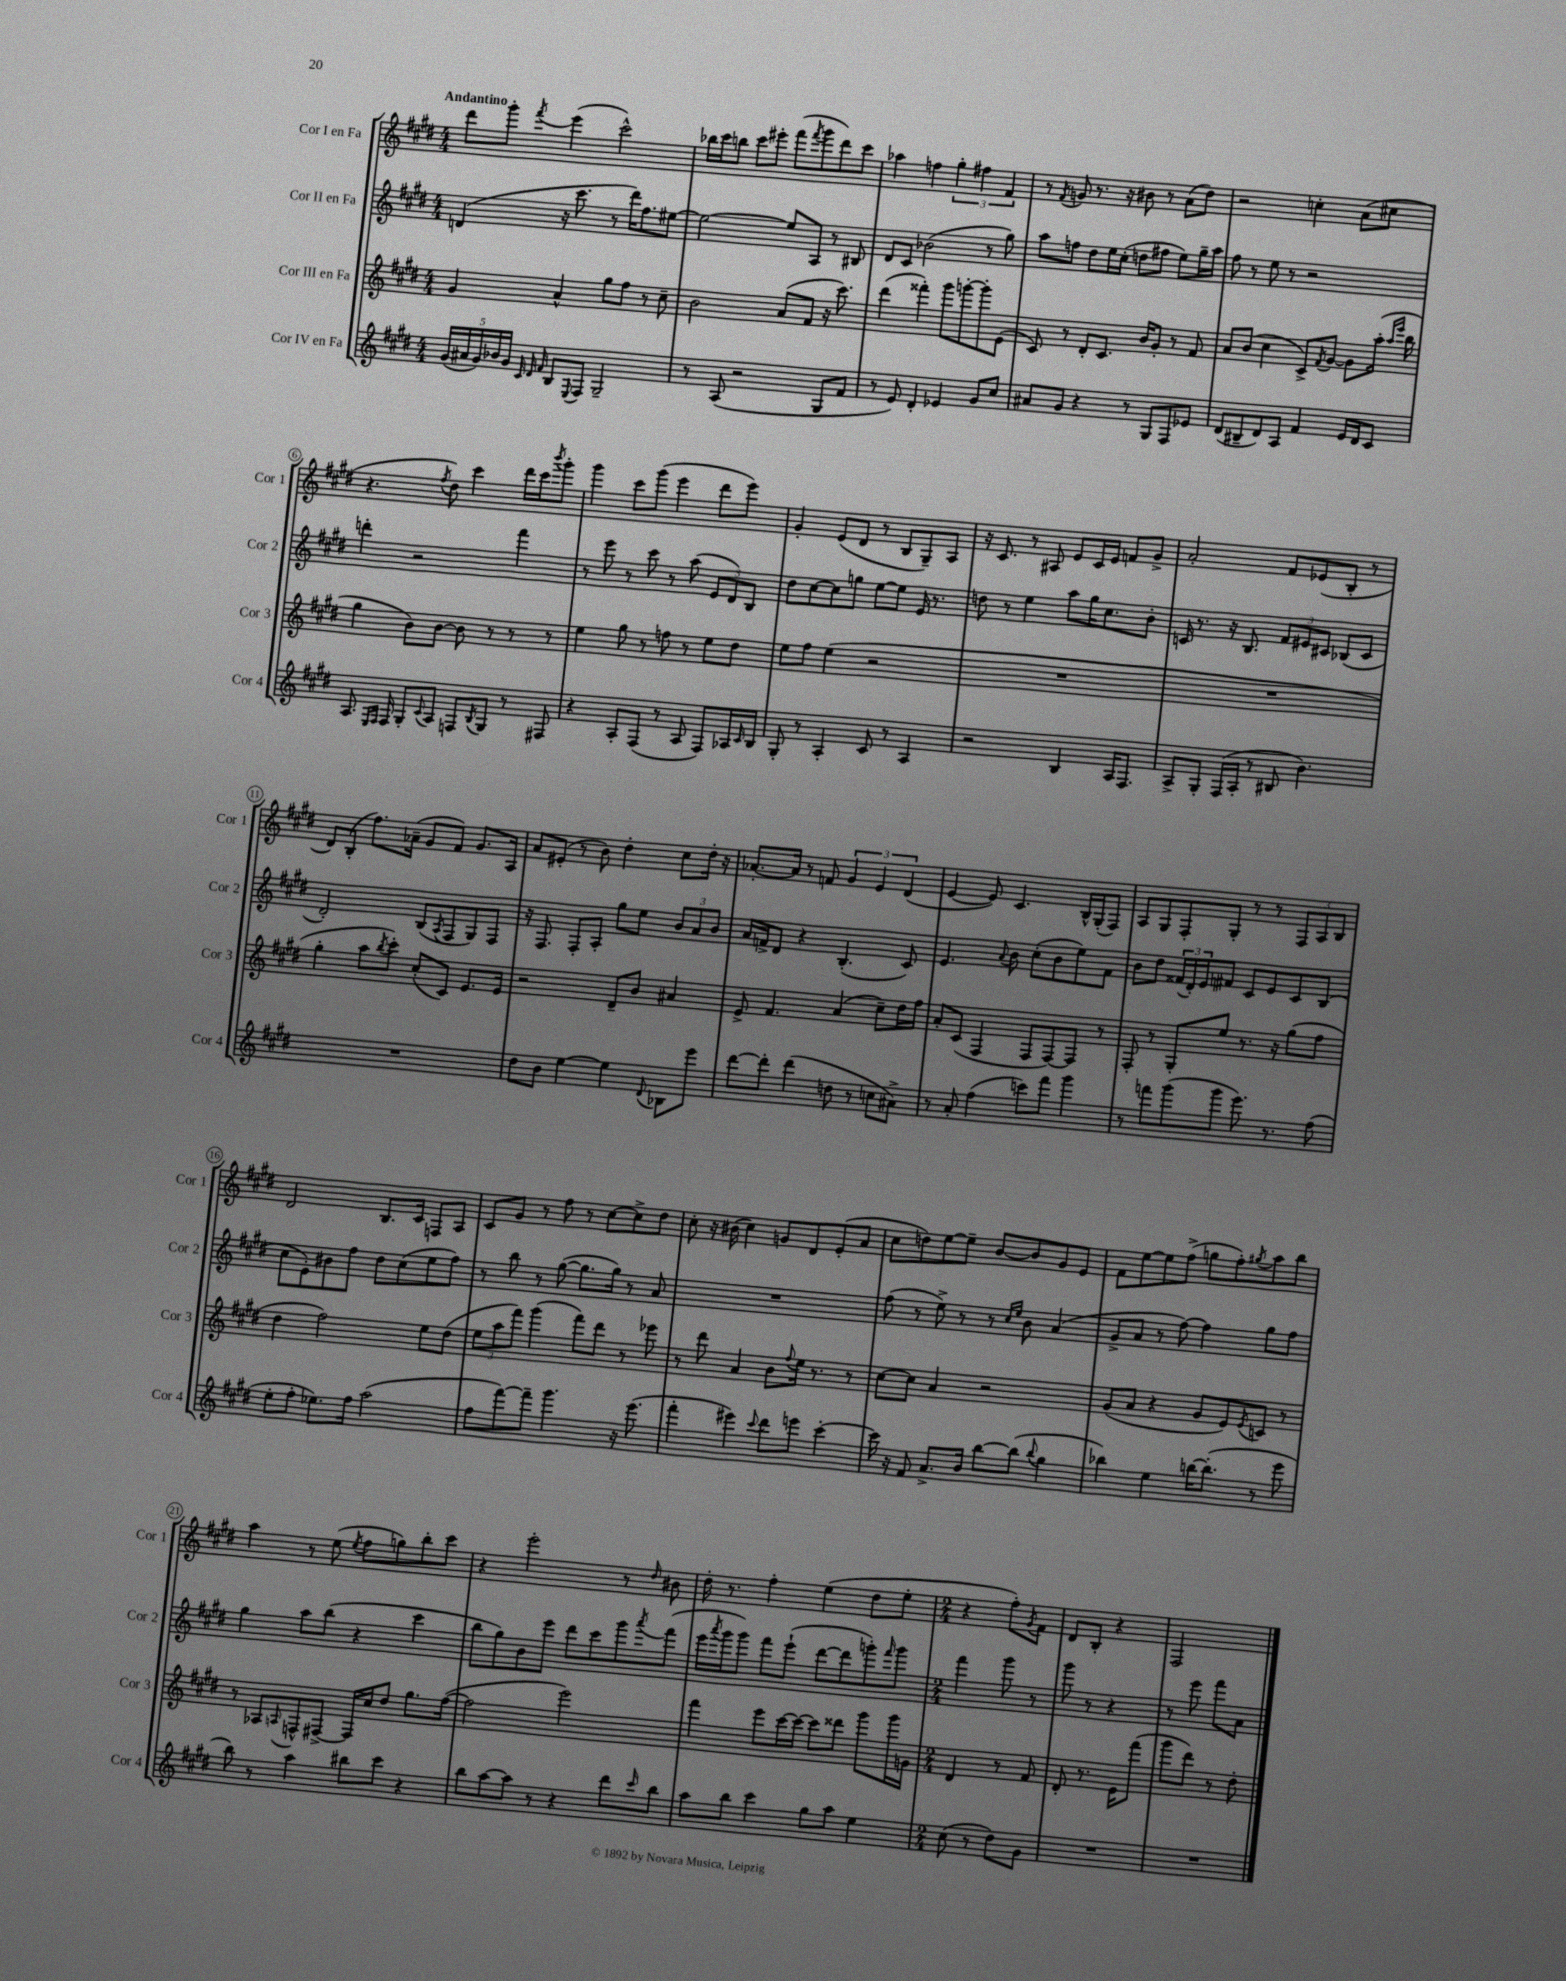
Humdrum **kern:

**kern	**kern	**kern	**kern
*staff4	*staff3	*staff2	*staff1
*clefG2	*clefG2	*clefG2	*clefG2
*k[f#c#g#d#]	*k[f#c#g#d#]	*k[f#c#g#d#]	*k[f#c#g#d#]
*M4/4	*M4/4	*M4/4	*M4/4
(20g#	4g#	(4d	8ddd#
20a#	.	.	.
20g#)	.	.	.
.	.	.	8ggg#'
20b-	.	.	.
20g#	.	.	.
32qqc#	.	.	.
32qqd#	.	.	.
32qqf#	.	.	8qfff#
8B	4a^^	16r	(4eee
.	.	8.ccc#	.
8qqE	.	.	.
8F#	.	.	.
2G#~	8gg#	8r	2ccc#^^)
.	8ff#	16ddd#)	.
.	.	8.ff#	.
.	8r	.	.
.	8cc#~	[8ee#	.
=	=	=	=
8r	2b	2ee#_	16bb-
.	.	.	16ccc#
(8A	.	.	8bb
2r	.	.	8ccc#
.	.	.	8eee#'
.	(8a	8ee#]	(8fff#
.	.	.	8qfff#
.	8f#	8A	8ggg#
8G#	16r	8r	8ddd#)
.	8.ccc#)	.	.
8f#	.	8B#	8ccc#
=	=	=	=
8r	(4ddd#	8d#	4aa-
8e)	.	8c#	.
4d#'	4fff##')	(2b-	4ff
4e-	8ggg#	.	6gg#'
.	[8ggg'	.	.
.	.	.	6ff#
8g#	8ggg']	8r	.
.	.	.	6f#
8cc#	(8e	8gg#)	.
=	=	=	=
8a#	8c#)	8aa	8r
.	.	.	8qf#
8g#	8r	8ff	8g
4r	8d#'	8dd#	8.r
.	8.c#	16ee	.
.	.	(16cc#'	16r
8r	.	8dd	8b#
.	16b	.	.
8G#	8g#'	8ff#	8r
8F#	8r	8ee)	(8a
8e-	8f#	16gg#~	8dd#)
.	.	16aa	.
=	=	=	=
(8d#	8a	8ff#	2r
8B#~	(8b	8r	.
8d#)	4cc#	8ee	.
8A	.	8r	.
4f#	8c#^)	2r	4cc'
.	8qf#	.	.
.	[8g#	.	.
16e	8g#]	.	(8a
16d#	.	.	.
8c#	(16aa'	.	8cc#
.	16qqaa	.	.
.	16qqeee	.	.
.	16bb	.	.
=	=	=	=
8.A	4gg#	4ddd'	4.r
16qqE	.	.	.
16qqF#	.	.	.
16F#	.	.	.
8G#'	8b)	2r	.
8qqc#	.	.	8qff#
8A	[8b	.	8dd#)
8F	8b]	.	4ccc#
8qB	.	.	.
8G#	8r	.	.
8r	8r	4fff#	16ddd#
.	.	.	16ccc#
.	.	.	8qbbb
8F#	8r	.	8ggg#'
=	=	=	=
4r	4ee	8r	4ggg#
.	.	8eee	.
8A'	8gg#	8r	8ccc#
(8F#	8r	8ccc#	(8ggg#
8r	8ff	8r	4eee
8A	8r	(8aa	.
8F#)	8ee	12e	8ddd#
.	.	12d#)	.
16A-	8dd#	.	8eee)
.	.	12B	.
16qqc#	.	.	.
16B	.	.	.
=	=	=	=
8G#'	8ee	8dd#	4g#'
8r	8ff#	[8cc#	.
4A'	(4ee	8cc#]	(8e
.	.	8gg	8d#
8c#	2r	[8ee	8r
8r	.	8ee]	8B
4A	.	16e	8G#~)
.	.	8.r	.
.	.	.	8A
=	=	=	=
2r	1r	8dd	16r
.	.	.	8.c#
.	.	8r	.
.	.	4ee	8r
.	.	.	8A#
4B	.	8aa	8e
.	.	16gg#	16c#
.	.	8.cc#	16e
16A	.	.	8f
8.F#	.	.	.
.	.	8b'	8g#^
=	=	=	=
8A^	1r	16c	2a'
.	.	8.r	.
8G#'	.	.	.
(16F#	.	16r	.
16A'	.	8.B	.
8r	.	.	.
8B#	.	12f#	8f#
.	.	12e#	.
4.b)	.	.	(8e-
.	.	12c#	.
.	.	(8B-	8B'
.	.	8c#	8r
=	=	=	=
1r	4gg#'	2d#')	8d#)
.	.	.	(8B'
.	8aa	.	8.ff#)
.	8qbb	.	.
.	8ccc#')	.	.
.	.	.	(16a-~
.	(8cc#'	(8B	8g#
.	.	8qA	.
.	8c#)	8F#	8f#)
.	8.e	8G#)	8.g#
.	.	8F#	.
.	16e	.	16A
=	=	=	=
8dd#	2r	16r	8a
.	.	8.F#	.
8b	.	.	(8e#'
[4ee	.	8F#'	8r
.	.	8A'	8b)
4ee]	8d#~	8gg#	4dd#'
.	8b	8ee	.
8qqd#	.	.	.
8B-	4a#	12b	8cc#
.	.	12a	.
8eee	.	.	16dd#'
.	.	12b	.
.	.	.	16r
=	=	=	=
[8ddd#	8e^	16a	[8.a-'
.	.	16f^	.
8ddd#']	4.f#	8d#	.
.	.	.	16a-]
(4ddd#	.	4r	8r
.	.	.	8f
8dd	(4a	(4.B'	6g#
8r	.	.	.
.	.	.	6e
8cc	8cc#~)	.	.
.	.	.	(6d#
8a#^)	16dd#	8c#)	.
.	16ff#	.	.
=	=	=	=
8r	8a'	4.e	[4e
8a'	(8c#	.	.
(4ff#	4F#	.	8e])
.	.	8qqa	.
.	.	8b	4.c#
8ccc)	8F#	(8cc#'	.
8fff#	[8F#)	8b	.
4ggg#	8F#]	8ee)	16B^^
.	.	.	(16G#'
.	8r	8f#	8F#)
=	=	=	=
8r	8F#'	8b	8A
8fff	8r	8dd#	8G#
(8ggg#	8G#'	(24f##	8F#'
.	.	24d#')	.
.	.	24e	.
8ggg#	8ee	8f#	8G#'
8.eee)	8.r	8c#	8r
.	.	8e	8r
8.r	16r	.	.
.	(8gg#	8c#	12F#
.	.	.	12A
(8ff#	8ff#	(8B	.
.	.	.	12B
=	=	=	=
8ee'	4dd#	8cc#	2d#
8ff#'	.	8e')	.
8.ee-)	2ff#)	8b#	.
.	.	8ff#	.
16ff#	.	.	.
(2aa	.	8dd#	8.B
.	.	(8cc#	.
.	.	.	16c#
.	8ee	8ee	8F
.	(8dd#	8ff#)	8A
=	=	=	=
8ff#	12ee	8r	8c#
.	12aa	.	.
[8fff#)	.	8bb	8g#
.	12fff#)	.	.
8fff#~]	(4ggg#	8r	8r
4.ggg#	.	([8gg#	8ff#
.	8fff#)	8.gg#]	8r
.	8ddd#	.	[8cc#
.	.	16gg#)	.
16r	8r	8r	8cc#^]
(8.eee	.	.	.
.	8eee-	8a	8dd#
=	=	=	=
4fff#'	8r	1r	8cc#'
.	8ddd#	.	16r
.	.	.	(16b#
4eee#)	4a	.	4cc#)
8qqccc#	.	.	.
8ddd#	8b	.	8g
.	8qqff#	.	.
8eee	16ee	.	8d#
.	8.r	.	.
[4ccc#'	.	.	(8e'
.	8r	.	8a
=	=	=	=
16ccc#]	[8cc#	(8ff#	8cc#
16r	.	.	.
8f#	8cc#]	8r	8dd)
8.a^	4a	8ee^)	[8ee
.	.	8r	8ee~]
16b	.	.	.
[8bb	2r	8r	[8b
.	.	16qqcc#	.
.	.	16qqee	.
(8bb]	.	8b	8b]
8qqbb	.	.	.
4gg#	.	(4a	8g#
.	.	.	8e
=	=	=	=
4bb-)	(8g#	8g#^	8f#
.	8a	8a	[8ee
4ee	4r	8r	8ee]
.	.	[8ff#)	(8ff#^
[16bb	8g#	4ff#]	8gg
(8.bb']	.	.	.
.	8e)	.	8ff#')
.	8qe	.	8qgg#
8r	8c	8gg#	8aa
8eee	8r	8ff#	8bb
=	=	=	=
8bb)	8r	4gg#	4aa
8r	8A-	.	.
.	8qqA	.	.
4aa	8F^^	8aa	8r
.	[8F#^	(8bb	(8ee
.	.	.	8qee
8bb#	16F#]	4r	8ff#
.	16cc#	.	.
8ccc#	8dd#	.	8gg)
4r	8.gg#	4ccc#	8bb'
.	.	.	8ccc#
.	([16ff#	.	.
=	=	=	=
8bb	2ff#]	8bb	4r
[8aa	.	8gg#)	.
8aa]	.	8b	2eee'
8r	.	8eee	.
4r	2eee)	8ddd#	.
.	.	8ccc#	.
8ddd#	.	8ggg#	8r
16qqccc#	.	8qaaa	16qqdd#
8bb	.	(8fff#	8b#
=	=	=	=
8aa	4fff#	16eee	16dd#'
.	.	8qaaa	.
.	.	16ggg#	8.r
8bb	.	8ggg#)	.
4ccc#	8eee	8fff#	4ff#'
.	[16ccc#	(8eee`	.
.	16ccc#_	.	.
8gg#	8ccc#]	[8ddd#	(4ee
8aa	8ddd##	8ddd#]	.
4ee	8ggg#	8ggg')	8dd#
.	.	16qqfff#	.
.	16ggg#	8ggg	8ee'
.	16g	.	.
=	=	=	=
*M2/4	*M2/4	*M2/4	*M2/4
(8cc#	4d#	4fff#	4r
8r	.	.	.
8dd#)	8r	8ggg#	8ff#')
.	.	.	8qg#
8g#	8f#	8r	8f#
=	=	=	=
2r	8d#'	8ggg#	8d#
.	8.r	8r	8B'
.	.	4r	4r
.	16e	.	.
.	(8fff#	.	.
=	=	=	=
2r	8ggg#	8r	2F#
.	8ddd#)	8eee	.
.	8r	8fff#	.
.	8dd#'	8a	.
==	==	==	==
*-	*-	*-	*-
